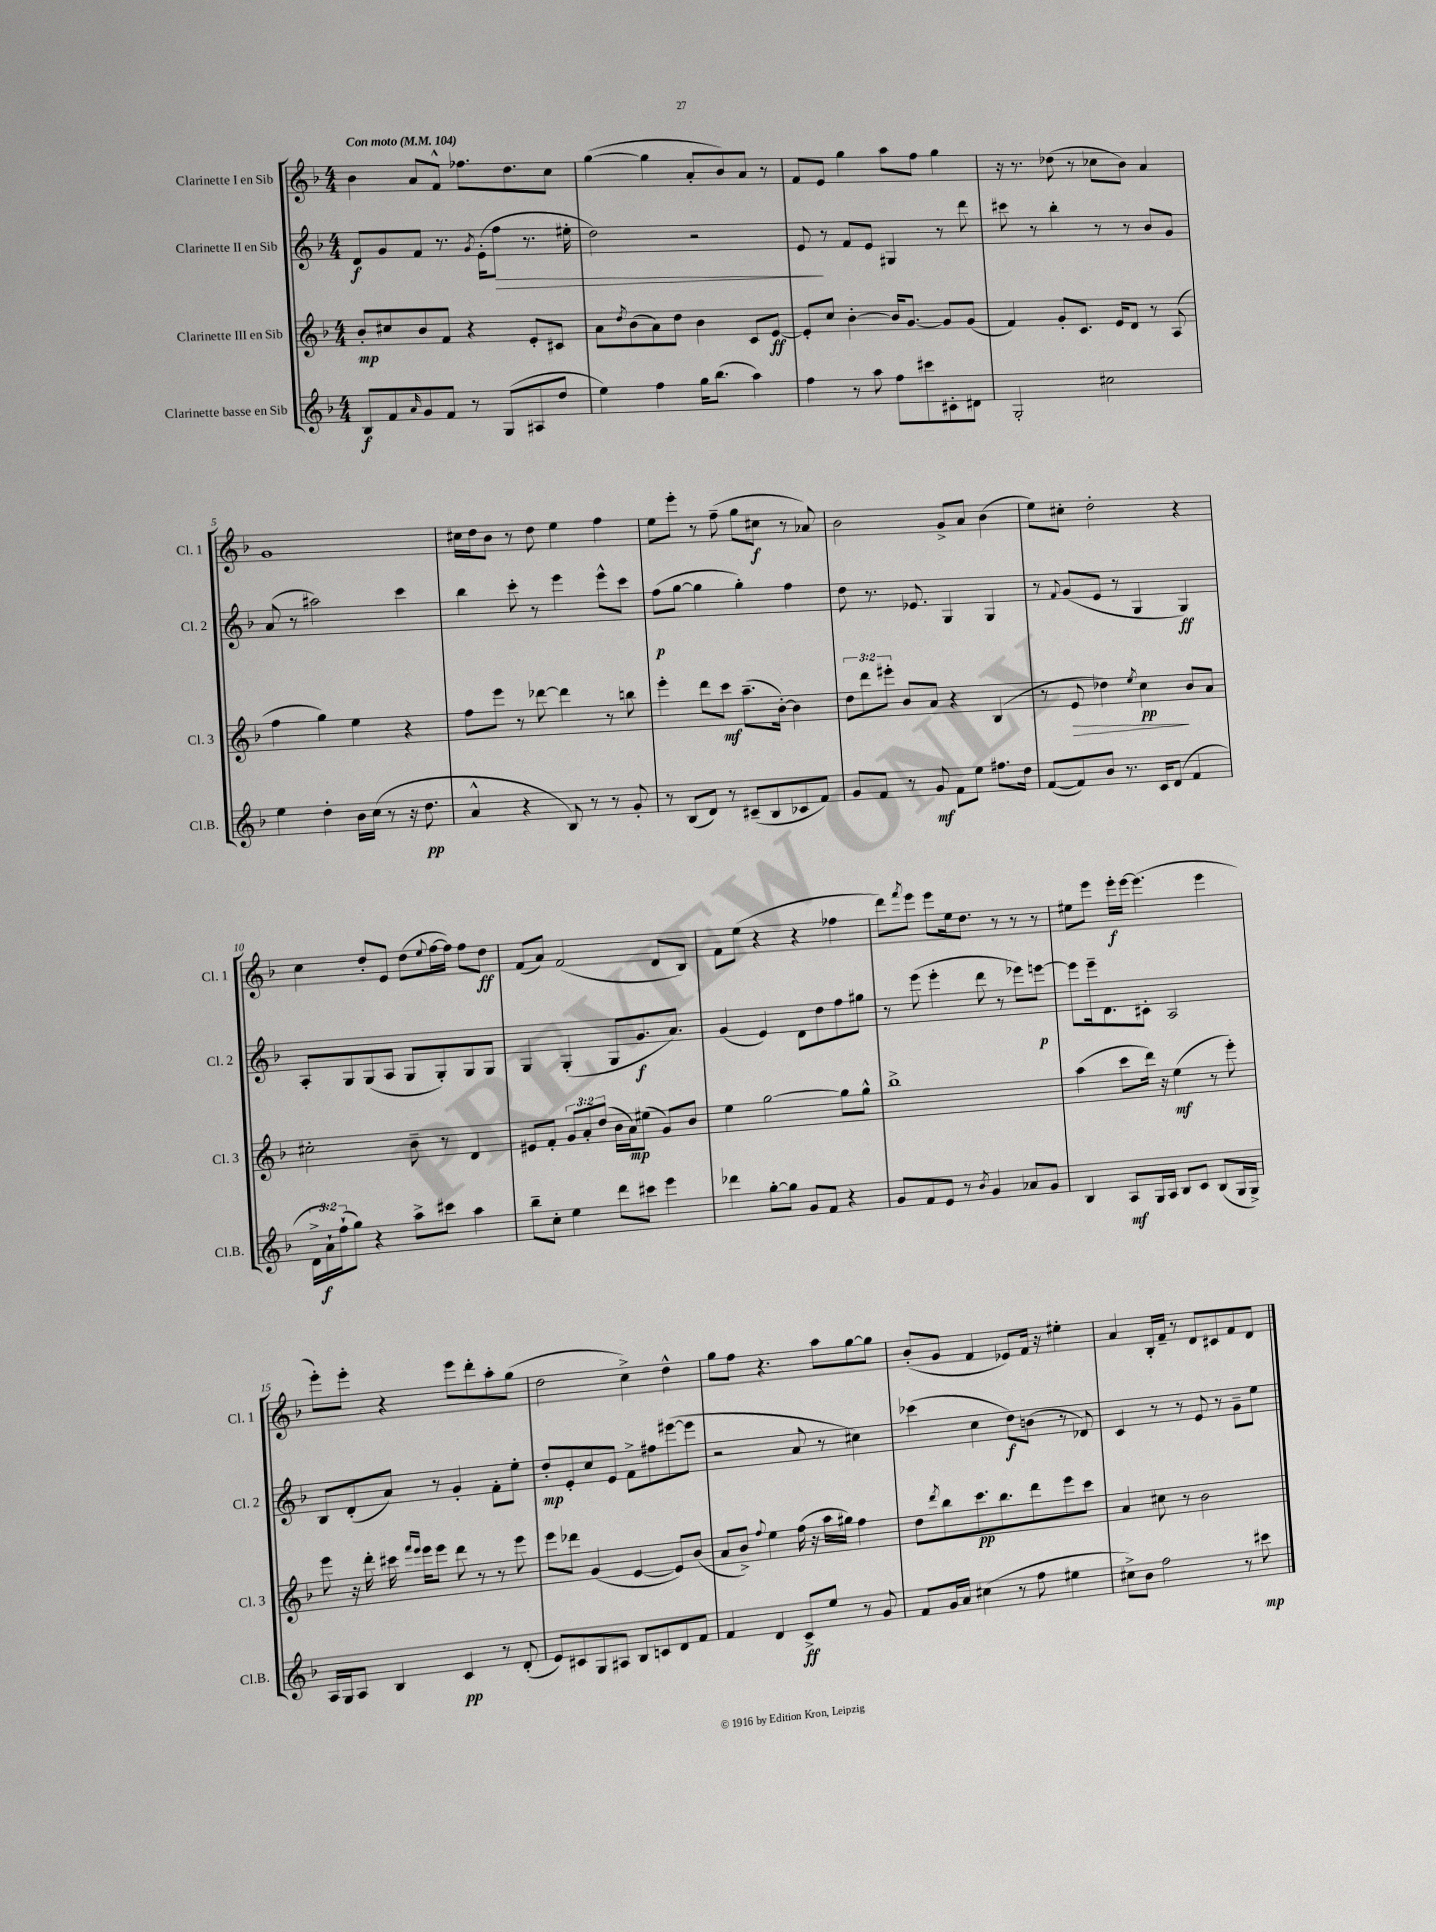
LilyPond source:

<<
\new StaffGroup <<
\new Staff = "s0" \with { instrumentName = "Clarinette I en Sib" shortInstrumentName = "Cl. 1" } {
    \clef treble \key f \major \numericTimeSignature \time 4/4 \tempo "Con moto" 4 = 104
    bes'4 a'8 f'8-^ fes''8. d''8. c''8 |
    g''4~( g''4 a'8-. bes'8) a'8 r8 |
    f'8 e'8 g''4 a''8 f''8 g''4 |
    r16 r8. des''8( r8 ces''8 bes'8) a'4 |
    g'1 |
    cis''16 d''16 bes'8 r8 d''8 e''4 f''4 |
    e''8 e'''8-. r8 f''8--( g''8 cis''8\f r8 aes'8) |
    bes'2 g'8-> a'8 bes'4( |
    e''8) cis''8-. d''2-. r4 |
    c''4 d''8-. e'8 d''8( \appoggiatura { e''8 } f''16~ f''16) f''8 d''8\ff |
    f'8( a'8) f'2( d'8 bes8) |
    f'8 e''8( r4 r4 fes''4 |
    d'''8) \acciaccatura { f'''8 } e'''8 e'''8 e''16 d''8. r8 r8 r8 |
    eis''8 e'''8 e'''16-.\f e'''16~ e'''4.( e'''4 |
    e'''8-.) e'''8-. r4 e'''8 d'''8-. a''8-. g''8( |
    d''2 c''4->) d''4-^ |
    g''8 f''8 r4. a''8 g''8~ g''8 |
    bes'8-.( g'8 f'4 ees'8) f'16 r16 eis''4-. |
    a'4 bes16-. f'16-- r8 d'8 cis'8 f'8 d'8 \bar "|." |
}
\new Staff = "s1" \with { instrumentName = "Clarinette II en Sib" shortInstrumentName = "Cl. 2" } {
    \clef treble \key f \major \numericTimeSignature \time 4/4
    d'8\f g'8 f'8 r8. \acciaccatura { g'8 } e'16-.( f''8\> r8. eis''16-. |
    d''2) r2 |
    e'8\! r8 f'8 e'8 gis4 r8 d'''8 |
    cis'''8 r8 bes''4-. r8 r8 bes'8 g'8 |
    a'8( r8 ais''2) c'''4 |
    bes''4 c'''8-. r8 e'''4 e'''8-^ c'''8 |
    f''8\p( g''8~ g''4 g''4-.) f''4 |
    d''8 r8. ees'8. g4 g4 |
    r8 \appoggiatura { f'8 } g'8( e'8 r8 g4 g4\ff) |
    a8-. g8 g8( a8 g8 g8-.) g8 g8 |
    g4 g4-.( g8 g'8.\f a'8.) |
    g'4( e'4) d'8 d''8 f''8 gis''8 |
    r8 e'''8( e'''4-. d'''8 r8 ees'''8) e'''8~\p |
    e'''8 e'''16-- d'8. cis'8-. a2 |
    bes8 d'8-.( a'8) r8 g'4-. f'8-. e''8-. |
    d''8-.\mp e'8-. c''8 e'8 f'8-> fis''8 eis'''8~( eis'''8 |
    r2 a'8 r8 cis''4) |
    ces'''4( c''4 d''8\f) b'8( r8 des'8) |
    c'4 r8 r8 e'8 r8 g'8-- e''8 \bar "|." |
}
\new Staff = "s2" \with { instrumentName = "Clarinette III en Sib" shortInstrumentName = "Cl. 3" } {
    \clef treble \key f \major \numericTimeSignature \time 4/4 \override Staff.TupletNumber.text = #tuplet-number::calc-fraction-text
    bes'8-.\mp cis''8 bes'8 f'8 r4 e'8-. cis'8 |
    a'8 \acciaccatura { d''8 } bes'8( a'8) d''8 bes'4 c'8 e'8~\ff |
    e'8-. c''8 bes'4~-. bes'16 g'8.~ g'8 g'8( |
    f'4) g'8-. c'8. e'16 d'8 r8 a8( |
    f''4 g''4) e''4 r4 |
    f''8 e'''8 r8 des'''8~ des'''4 r8 b''8 |
    e'''4-. d'''8 c'''8\mf a''8.--( bes'16~-.) bes'4 |
    \tuplet 3/2 { d''8 d'''8 eis'''8-. } bes'8 a'8 r4 bes4( |
    r8 e'8\> des''4) \acciaccatura { e''8 } c''4\pp\! bes'8 a'8 |
    cis''2-. bes'8-- r8 d'4 |
    eis'8 f'8-. \tuplet 3/2 { g'8 a'8-. d''8( } bes'16 a'16\mp) eis''8( g'8) bes'8 |
    e''4 g''2~ g''8 g''8-^ |
    bes''1-> |
    a''4( c'''8 d'''16) r16 e''4\mf( r8 e'''8-.) |
    e'''8 r16 d'''16-. cis'''16 \grace { f'''16 e'''16 } e'''16 e'''8 d'''8 r8 r8 e'''8 |
    e'''8 des'''8 g'4( e'4~ e'8) bes'8( |
    a'8 bes'8->) \appoggiatura { f''8 } e''4 f''16( r16 a''16 gis''16) f''4 |
    d''8 \acciaccatura { d'''8 } bes''8 c'''8.\pp bes''8. d'''8 e'''8 c'''8 |
    a'4 cis''8 r8 bes'2 \bar "|." |
}
\new Staff = "s3" \with { instrumentName = "Clarinette basse en Sib" shortInstrumentName = "Cl.B." } {
    \clef treble \key f \major \numericTimeSignature \time 4/4 \override Staff.TupletNumber.text = #tuplet-number::calc-fraction-text
    bes8\f f'8 \grace { a'16 } g'8 f'8 r8 g8( ais8 d''8 |
    e''4) f''4 g''16 bes''8.( a''4) |
    f''4 r8 a''8 f''8 cis'''8 cis'8-. dis'8 |
    g2-. cis''2 |
    e''4 d''4-. bes'16 c''16( r8 r16 d''8.\pp |
    a'4-^ r4 bes8) r8 r8 g'8-. |
    r8 bes8( d'8) r8 cis'8--( bes8 ces'8 f'8) |
    g'8 f'8 r8 g'8\mf f'8 e''8 fis''8. d''16 |
    f'8~( f'8) bes'8 r8. c'16 d'8( f'4 |
    \tuplet 3/2 { d'16-> a'16-!\f) f''16-!( } g''8) r4 a''8-> cis'''8 a''4 |
    bes''8-- c''8-. e''4 d'''8 cis'''8 e'''4 |
    des'''4 g''8~-. g''8 g'8 f'8 r4 |
    g'8 f'8 e'8 r8 \acciaccatura { bes'8 } g'4 aes'8 g'8 |
    bes4 a8\mf g16 a16 bes8 c'8 bes8( g16 g16->) |
    a16 g16 a8 bes4 c'4\pp r8 d'8-.( |
    e'8) cis'8 g8 ais8 bes8 c'8 d'8 f'8 |
    f'4 d'4 c'8->\ff e''8 r8 g'8 |
    f'8 g'16 a'16 cis''4( r8 f''8 eis''4 |
    cis''8->) bes'8 f''2 r8 cis'''8\mp \bar "|." |
}
>>
>>
